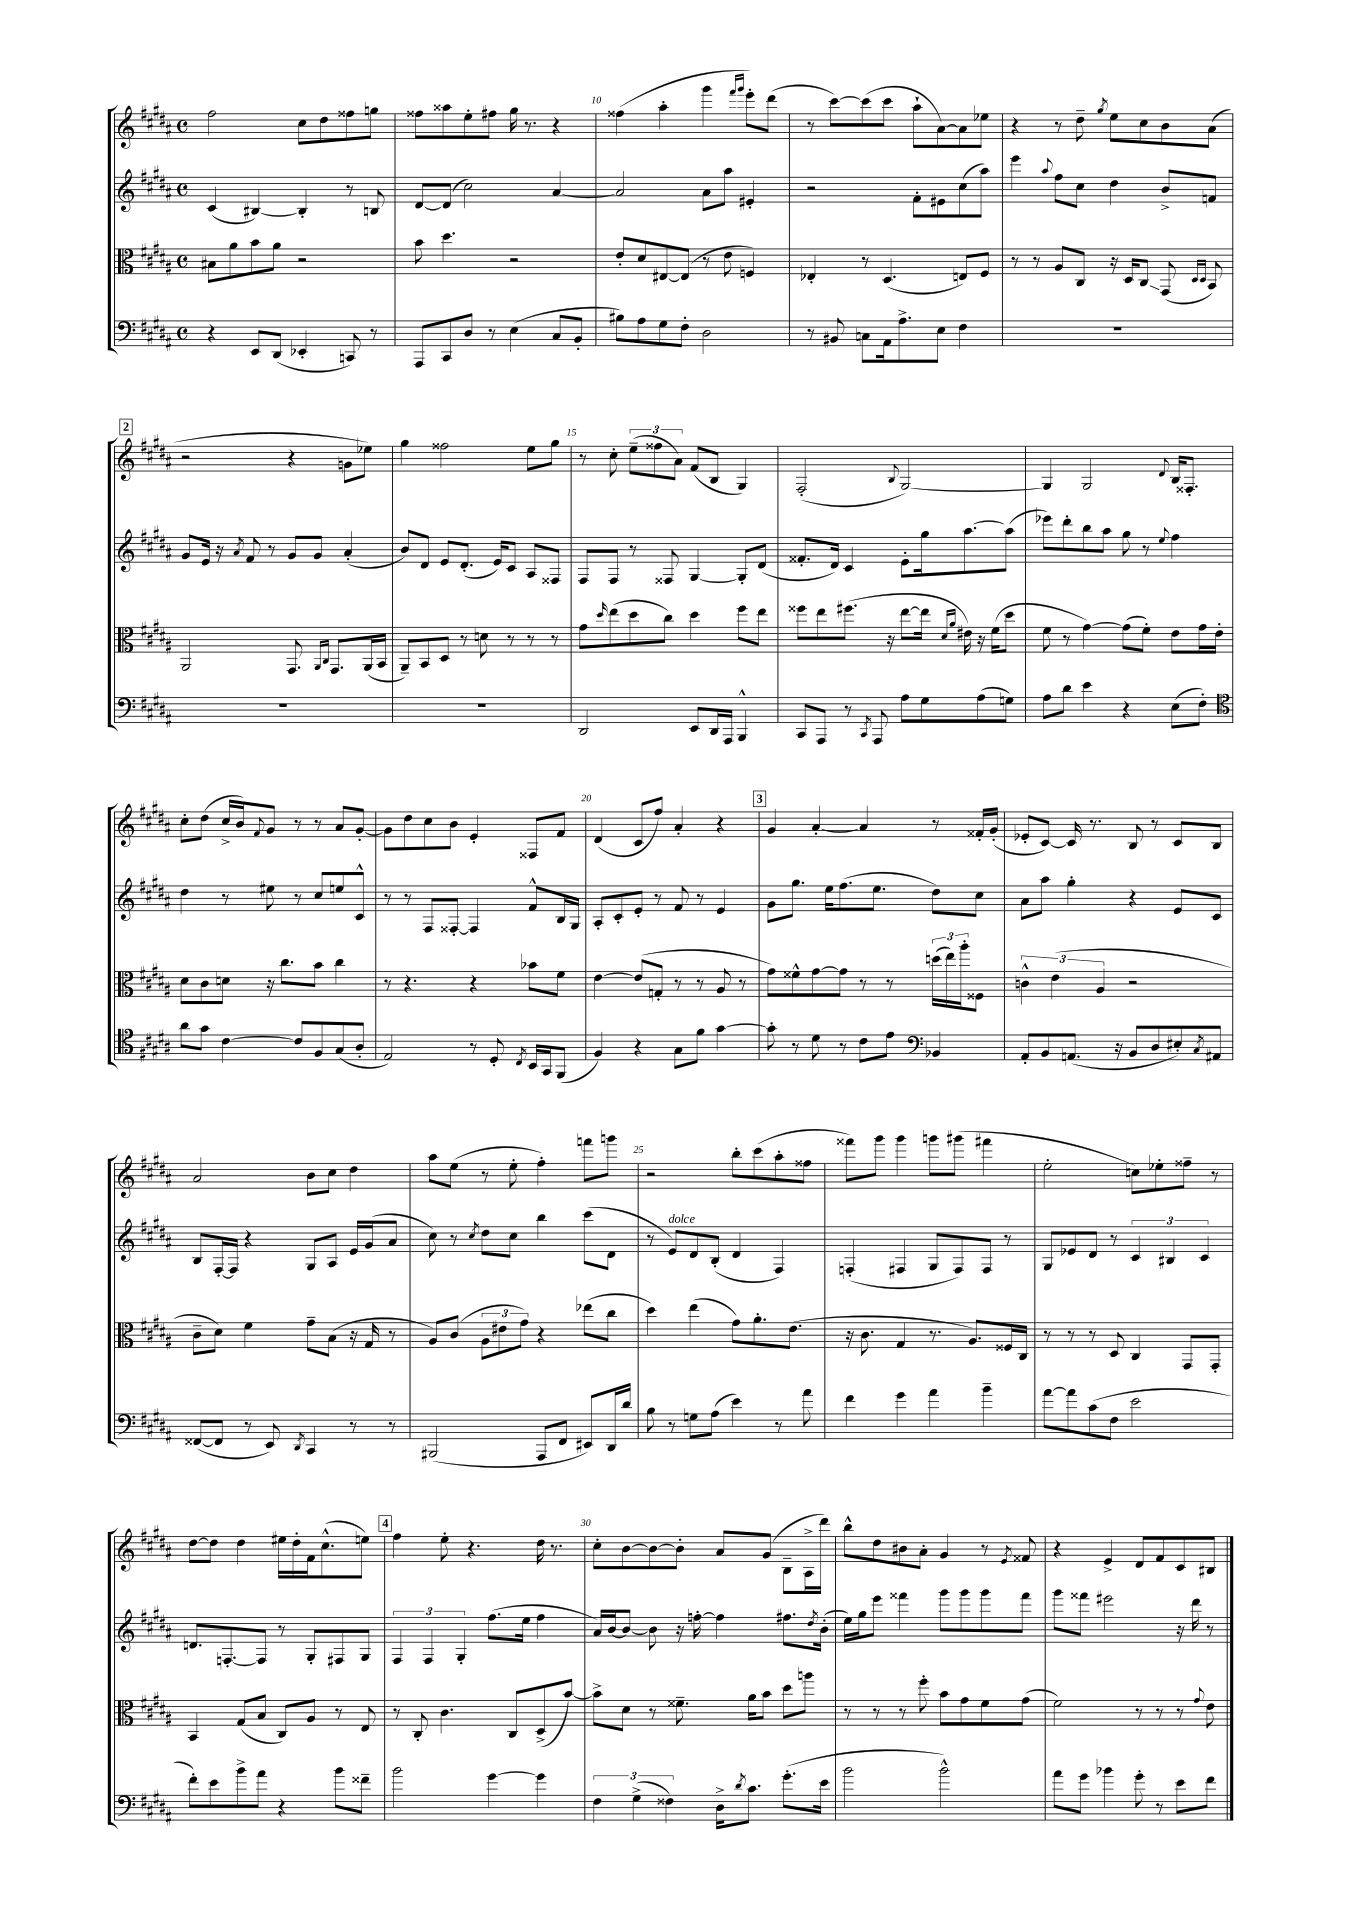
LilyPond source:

<<
\new StaffGroup <<
\new Staff = "s0" {
    \clef treble \key b \major \defaultTimeSignature \time 4/4
    fis''2 cis''8 dis''8 fisis''8 g''8 |
    fisis''8 aisis''8 e''8-. fis''8 gis''16 r8. r4 |
    fisis''4( ais''4-. gis'''4 \grace { fis'''16 gis'''16 } e'''8-.) dis'''8( |
    r8 cis'''8~) cis'''8( cis'''8 ais''8-! ais'8~) ais'8 ees''8 |
    r4 r8 dis''8-- \acciaccatura { gis''8 } e''8 cis''8 b'8 ais'8( |
    \mark \markup { \box "2" } r2 r4 g'8 ees''8) |
    gis''4 fisis''2 e''8 gis''8 |
    r8 cis''8-. \tuplet 3/2 { e''8--( fisis''8 ais'8) } fis'8( b8 gis4) |
    fis2-.( \appoggiatura { b8 } gis2~) |
    gis4 gis2 \appoggiatura { dis'8 } b16 fisis8.-. |
    cis''8-. dis''8( cis''16-> b'16) \appoggiatura { fis'8 } gis'8 r8 r8 ais'8 gis'8~-. |
    gis'8 dis''8 cis''8 b'8 e'4-. fisis8 fis'8 |
    dis'4( cis'8 fis''8) ais'4-. r4 |
    \mark \markup { \box "3" } gis'4 ais'4~-. ais'4 r8 fisis'16-. gis'16-.( |
    ees'8-. cis'8~) cis'16 r8. b8 r8 cis'8 b8 |
    ais'2 b'8 cis''8 dis''4 |
    ais''8 e''8( r8 e''8-. fis''4-.) f'''8 g'''8 |
    r2 b''8-. cis'''8( ais''8-. fisis''8 |
    fisis'''8) gis'''8 gis'''4 g'''8 gis'''8( fis'''4 |
    e''2-. c''8) ees''8-. fisis''8-- r8 |
    dis''8~ dis''8 dis''4 eis''16 dis''16-. fis'16 cis''8.-^( e''8) |
    \mark \markup { \box "4" } fis''4 e''8-. r4. dis''16 r8. |
    cis''8-. b'8~ b'8~ b'8-. ais'8 gis'8( b8-- ais16-> dis'''16) |
    b''8-^ dis''8 bis'8 ais'8-. gis'4 r8 \acciaccatura { e'8 } fisis'8 |
    r4 e'4-> dis'8 fis'8 cis'8 bis8 \bar "|." |
}
\new Staff = "s1" {
    \clef treble \key b \major \defaultTimeSignature \time 4/4
    cis'4( bis4~) bis4-. r8 b8 |
    dis'8~ dis'8( cis''2) ais'4~ |
    ais'2 ais'8 ais''8 eis'4-. |
    r2 fis'8-. eis'8 cis''8( ais''8) |
    e'''4 \appoggiatura { ais''8 } fis''8 cis''8 dis''4 b'8-> f'8 |
    \mark \markup { \box "2" } gis'8 e'16 r16 \acciaccatura { ais'8 } fis'8 r8 gis'8 gis'8 ais'4-.( |
    b'8) dis'8 e'8 dis'8.-.( e'16) cis'8 ais8 fisis8 |
    fis8 fis8 r8 fisis8 gis4~ gis8-. dis'8( |
    fisis'8.-. dis'16) cis'4 e'8-. gis''16 ais''8.~ ais''8( |
    ees'''8) dis'''8-. b''8 ais''8 gis''8 r8 \appoggiatura { e''8 } fis''4 |
    dis''4 r8 eis''8 r8 cis''8 e''8 cis'8-^ |
    r8 r8 fis8 fisis8~-. fisis4 fis'8-^ b16 gis16 |
    ais8-. cis'8-. e'8-. r8 fis'8 r8 e'4 |
    \mark \markup { \box "3" } gis'8 gis''8. e''16 fis''8.( e''8. dis''8) cis''8 |
    ais'8 ais''8 gis''4-. r4 e'8 cis'8 |
    b8 fis16~-. fis16 r4 gis8 ais8 e'16 gis'16( ais'8 |
    cis''8) r8 \acciaccatura { cis''8 } dis''8 cis''8 b''4 cis'''8( dis'8 |
    r8 e'8^\markup { \italic "dolce" }) dis'8 b8-.( dis'4 fis4) |
    f4-.( fis4 gis8 fis8) fis8 r8 |
    gis8 ees'8 dis'8 r8 \tuplet 3/2 { cis'4 bis4 cis'4 } |
    d'8. f8.~-. f8 r8 gis8-. fis8 gis8 |
    \mark \markup { \box "4" } \tuplet 3/2 { fis4 fis4 gis4-. } fis''8.( e''16 fis''4 |
    ais'16) b'16~ b'8~ b'8 r16 f''16~-. f''4 fis''8. \acciaccatura { dis''8 } b'16-.( |
    e''16) gis''16 e'''8 fisis'''4 gis'''8 gis'''8 gis'''8 fisis'''8 |
    gis'''8 fisis'''8 eis'''2 r16 dis'''16 r8 \bar "|." |
}
\new Staff = "s2" {
    \clef alto \key b \major \defaultTimeSignature \time 4/4
    bis8 ais'8 b'8 ais'8 r2 |
    b'8 dis''4. r2 |
    e'8-. dis'8 eis8~ eis8( r8 e'8 f4) |
    ees4-. r8 dis4.( e8) fis8 |
    r8 r8 ais8 cis8 r16 dis16 cis8\glissando gis,8( \grace { dis16 dis16 } b,8) |
    \mark \markup { \box "2" } ais,2 gis,8. \grace { ais,16 cis16 } gis,8. ais,16( b,16 |
    ais,8--) b,8 dis8 r8 d'8 r8 r8 r8 |
    gis'8 \grace { dis''16 } e''8( dis''8 cis''8) dis''4 fis''8 e''8 |
    fisis''8 e''8 fis''8.( r16 e''8~ e''16 \grace { dis'16 ais'16 } eis'16) r16 fis'16( dis''8 |
    fis'8 r8 gis'4~) gis'8( fis'8-.) e'8 gis'16 e'16-. |
    dis'8 cis'8 d'8 r16 cis''8. b'8 cis''4 |
    r8 r4. r4 bes'8 fis'8 |
    e'4~ e'8( g8-. r8 r8 ais8 r8 |
    \mark \markup { \box "3" } gis'8) fisis'8-^ gis'8~ gis'8 r8 r8 \tuplet 3/2 { d''16( e''16) ais''16-. } fisis8 |
    \tuplet 3/2 { c'4-^ e'4( ais4 } r2 |
    cis'8-- dis'8) fis'4 gis'8-- b8( r16 gis16 r8 |
    ais8) cis'8( \tuplet 3/2 { ais8 eis'8 gis'8) } r4 ees''8( cis''8 |
    dis''4) e''4( gis'8) ais'8.-. e'8.( |
    r16 cis'8. gis4 r8. ais8.) fisis16 cis16 |
    r8 r8 r8 dis8 cis4 gis,8 gis,8-. |
    b,4 gis8( b8 cis8) ais8 r8 e8 |
    \mark \markup { \box "4" } r8 cis8-. cis'4. cis8 dis8->( b'8~) |
    b'8-> dis'8 r8 fisis'8.-- ais'16 b'8 dis''8 a''8 |
    r8 r8 r8 fis''8-. b'8 gis'8 fis'8 gis'8( |
    fis'2) r8 r8 r8 \appoggiatura { gis'8 } e'8 \bar "|." |
}
\new Staff = "s3" {
    \clef bass \key b \major \defaultTimeSignature \time 4/4
    r4 e,8 dis,8( ees,4-. c,8) r8 |
    ais,,8 cis,8 dis8 r8 e4( cis8 b,8-. |
    bis8) ais8 gis8 fis8-. dis2 |
    r8 bis,8 c8 ais,16 ais8.-> e8 fis4 |
    R1 |
    \mark \markup { \box "2" } R1 |
    R1 |
    dis,2 e,8 dis,16 ais,,16 b,,4-^ |
    cis,8 ais,,8 r8 \acciaccatura { cis,8 } ais,,8 ais8 gis8 ais8( g8) |
    ais8 dis'8 e'4 r4 e8( fis8-.) |
    \clef tenor ais'8 gis'8 cis'4~ cis'8 fis8 gis8( ais8-. |
    e2) r8 dis8-. \acciaccatura { cis8 } b,16 gis,16 fis,8( |
    fis4) r4 gis8 fis'8 gis'4~ |
    \mark \markup { \box "3" } gis'8-. r8 dis'8 r8 cis'8 e'8 \clef bass bes,4 |
    ais,8-. b,8 a,8.( r16 b,8 dis8 eis8-.) \acciaccatura { cis8 } ais,8 |
    fisis,8~( fisis,8 r8 e,8) \acciaccatura { dis,8 } cis,4 r8 r8 |
    bis,,2( ais,,8 fis,8 eis,8) dis,16 dis'16 |
    b8 r8 g8 ais8( e'4) r8 ais'8 |
    fis'4 gis'4 ais'4 b'4-- |
    ais'8~ ais'8 cis'8( fis8 e'2 |
    fis'8-.) e'8 b'8-> ais'8 r4 b'8 fisis'8-- |
    \mark \markup { \box "4" } b'2 gis'4~ gis'4 |
    \tuplet 3/2 { fis4 gis4->( fisis4) } dis16-> \acciaccatura { dis'8 } cis'8. gis'8.-.( e'16 |
    b'2 b'2-^) |
    ais'8 gis'8 bes'4 gis'8-. r8 e'8 fis'8 \bar "|." |
}
>>
>>
\layout { \context { \Score currentBarNumber = #8 \override BarNumber.break-visibility = ##(#f #t #t) barNumberVisibility = #(every-nth-bar-number-visible 5) } }
